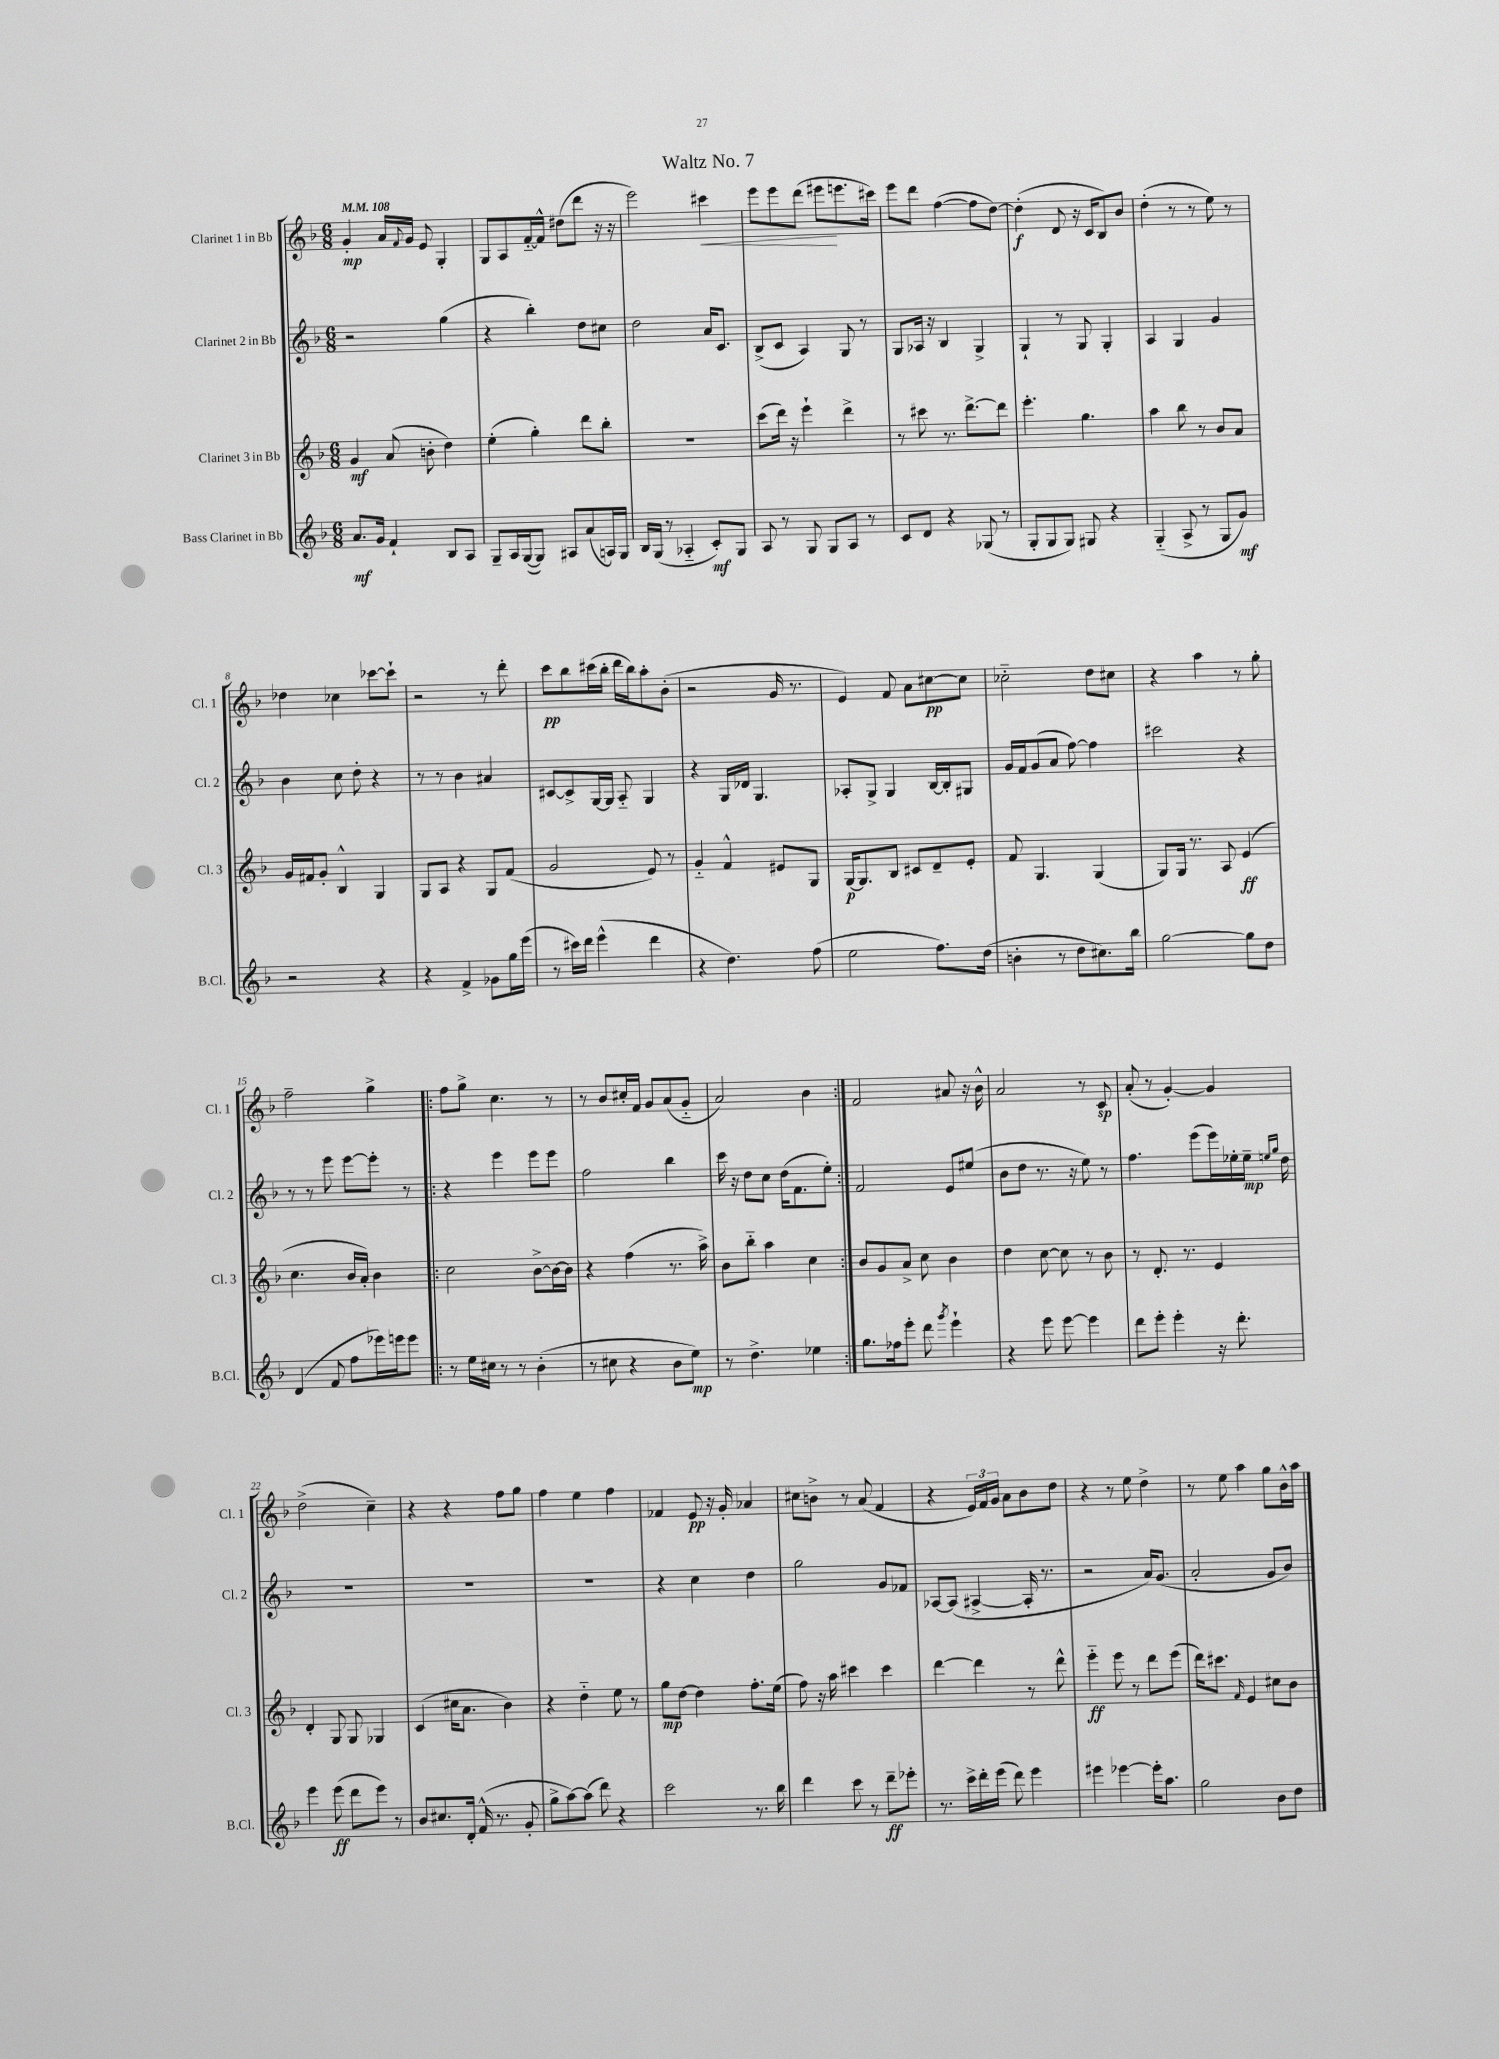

**kern	**kern	**kern	**kern
*staff4	*staff3	*staff2	*staff1
*clefG2	*clefG2	*clefG2	*clefG2
*k[b-]	*k[b-]	*k[b-]	*k[b-]
*M6/8	*M6/8	*M6/8	*M6/8
*MM108	*MM108	*MM108	*MM108
8.a	4g	2r	4g'
16g	.	.	.
4f`	(8a	.	16a
.	.	.	8qqf
.	.	.	16g
.	8b'	.	8e
8B-	4dd)	(4gg	4G'
8A	.	.	.
=	=	=	=
8G~	(4ee'	4r	8G
16A	.	.	8A
([16G	.	.	.
8G])	4gg')	4bb-')	[16f'~
.	.	.	16f^^]
8A#	.	.	(8dd#
(8a	8ddd	8dd	8ddd
16A)	8bb-'	8cc#	16r
16G	.	.	16r
=	=	=	=
16B-	2.r	2dd	2eee)
(16G	.	.	.
8r	.	.	.
4A-'~	.	.	.
8c')	.	16a	4ccc#
.	.	8.c	.
8G	.	.	.
=	=	=	=
8A	(8ccc	(8B-^	8eee
8r	16ddd)	8c	8eee
.	16r	.	.
8G	4eee`	4A)	(8ddd
8G	.	.	8eee#
8A	4ddd^	8G	8.eee
8r	.	8r	.
.	.	.	16ccc#)
=	=	=	=
8c	8r	8G	8eee
8d	8ccc#	16A-	8ddd
.	.	16r	.
4r	8.r	4B-	([4ff
.	[8.ddd^	.	.
(8G-	.	4G^	8ff]
8r	8ddd]	.	[8dd)
=	=	=	=
8G'	4.eee'	4G`	(4dd']
8G	.	.	.
8G)	.	8r	8d
8G#	4.gg	8G	16r
.	.	.	16c
4r	.	4G'	8B-)
.	.	.	8b-
=	=	=	=
(4G'~	4aa	4A	(4dd'
8A^	8bb-	4G	8r
8r	8r	.	8r
8G	8b-	4g	8ee)
8g)	8a	.	8r
=	=	=	=
2r	16g	4b-	4dd-
.	16f#	.	.
.	8g'	.	.
.	4B-^^	8cc	4cc-
.	.	8dd'	.
4r	4G	4r	[8ccc-
.	.	.	8ccc-`]
=	=	=	=
4r	8G	8r	2r
.	8A	8r	.
4f^	4r	4b-	.
8g-	8G	4a#	8r
16gg	(8f	.	8ddd'
(16eee	.	.	.
=	=	=	=
8r	2g	[8c#	8ccc
16ccc#)	.	8c#^]	8bb-
16ddd	.	.	.
(4eee^^	.	[16G	(16ccc#
.	.	16G]	16bb-'
.	.	8A'~	16ddd
.	.	.	16bb-)
4ddd	8e)	4G	8aa'
.	8r	.	(8b-'
=	=	=	=
4r	4g'~	4r	2r
4.dd)	4f^^	16G	.
.	.	16d-	.
.	.	4.G	.
.	8e#	.	16g
.	.	.	8.r
(8ff	8G	.	.
=	=	=	=
2ee	[16G	8A-'	4e)
.	8.G]	.	.
.	.	8G^	.
.	8B-	4G	8f
.	8c#	.	8a
8.ff)	8d~	[16B-	[8cc#
.	.	16B-']	.
.	8e'	8G#	8cc#]
(16dd	.	.	.
=	=	=	=
4b'	8f	16g	2cc-'~
.	.	16f	.
.	4.G	(8g	.
8r	.	8a	.
8dd	.	[8ff)	.
8.cc#)	(4G	4ff]	8dd
.	.	.	8cc#
16bb-	.	.	.
=	=	=	=
[2gg	8G)	2ccc#	4r
.	16G	.	.
.	8.r	.	.
.	.	.	4aa
.	8A	.	.
8gg]	(4e	4r	8r
8dd	.	.	8gg'
=	=	=	=
(4d	4.cc	8r	2ff~
.	.	8r	.
8f	.	8eee	.
8ff	16b-	[8eee	.
.	16a')	.	.
16eee-)	4b-	8eee']	4gg^
16eee	.	.	.
8eee	.	8r	.
=!|:	=!|:	=!|:	=!|:
8r	2cc	4r	8ff
16ee	.	.	8gg^
16cc#	.	.	.
8r	.	4eee	4.cc
8r	.	.	.
(4b-'	[8b-^	8eee	.
.	16b-_	8eee	8r
.	16b-]	.	.
=	=	=	=
8r	4r	2ff	8r
8cc#	.	.	8b-
4r	(4ff	.	16cc#'
.	.	.	16f
.	.	.	8g
8b-	8.r	4bb-	(8a
8ee)	.	.	8g'~
.	16aa^)	.	.
=	=	=	=
8r	8b-	16ccc	2a)
.	.	16r	.
4.dd^	8bb-'~	8dd	.
.	4aa	8cc	.
.	.	(16dd	.
.	.	8.f	.
4ee-	4cc	.	4b-
.	.	8ee')	.
=:|!	=:|!	=:|!	=:|!
8.gg	8b-	2f	2f
.	8g	.	.
16ff-	.	.	.
8eee'	8a^	.	.
8ddd	8cc	.	.
8qggg	.	.	.
4eee`	4b-	8e	8a#
.	.	(8ee#	16r
.	.	.	16b-^^
=	=	=	=
4r	4dd	8b-	2a
.	.	8dd	.
8eee	[8cc	8.r	.
[8eee	8cc]	.	.
.	.	16r	.
4eee]	8r	8ee)	8r
.	8b-	8r	8c
=	=	=	=
8ddd	8r	4.ff	(8a'
8eee'	8.d'	.	8r
4eee'	.	.	[4g')
.	8.r	.	.
.	.	(8eee	.
16r	4e	16eee)	4g]
8.ddd'	.	16ee-'	.
.	.	16ee-~	.
.	.	16qqee	.
.	.	16qqgg	.
.	.	16dd	.
=	=	=	=
4eee	4d'	2.r	(2dd^
(8eee	8G	.	.
8ddd	8G	.	.
8eee)	4G-	.	4cc~)
8r	.	.	.
=	=	=	=
8b-	(4c	2.r	4r
8.cc#	.	.	.
.	16cc#	.	4r
16d'	8.a	.	.
(16f^^	.	.	.
8.r	.	.	.
.	4b-)	.	8ff
8g'	.	.	8gg
=	=	=	=
8gg^	4r	2.r	4ff
[8aa)	.	.	.
(8aa]	4dd'~	.	4ee
8ddd)	.	.	.
4r	8ee	.	4ff
.	8r	.	.
=	=	=	=
2ccc	8gg	4r	4f-
.	[8dd	.	.
.	4dd]	4cc	8e
.	.	.	16r
.	.	.	16g'
8.r	8.ff'	4dd	4a-
16bb-	(16ee	.	.
=	=	=	=
4ddd	8ff)	2gg	8cc#
.	16r	.	8b^
.	16aa	.	.
8ccc	4ccc#	.	8r
8r	.	.	(8a
8ddd~	4ccc#	8g	4f
8eee-'	.	8f-	.
=	=	=	=
8.r	[4ddd	[8A-	4r
.	.	(8A-]	.
16ccc^	.	.	.
16ddd'	4ddd]	[4A#^	24e)
.	.	.	24f
(16eee	.	.	.
.	.	.	24g
8ddd)	.	.	8a
4eee	8r	16A#']	8b-
.	.	8.r	.
.	8ddd^^	.	8dd
=	=	=	=
4eee#	4eee'~	2r	4r
[4eee-	8eee	.	8r
.	8r	.	8ee
16eee-']	8ddd	16a)	4dd^
8.aa	.	(8.g	.
.	(8eee	.	.
=	=	=	=
2gg	16ddd)	2a'	8r
.	8.ccc#	.	.
.	.	.	8ee
.	16qqf	.	.
.	4e	.	4aa
8b-	8cc#	8g	8gg
8dd	8b-	8b-)	16b-^^
.	.	.	16aa
==	==	==	==
*-	*-	*-	*-
